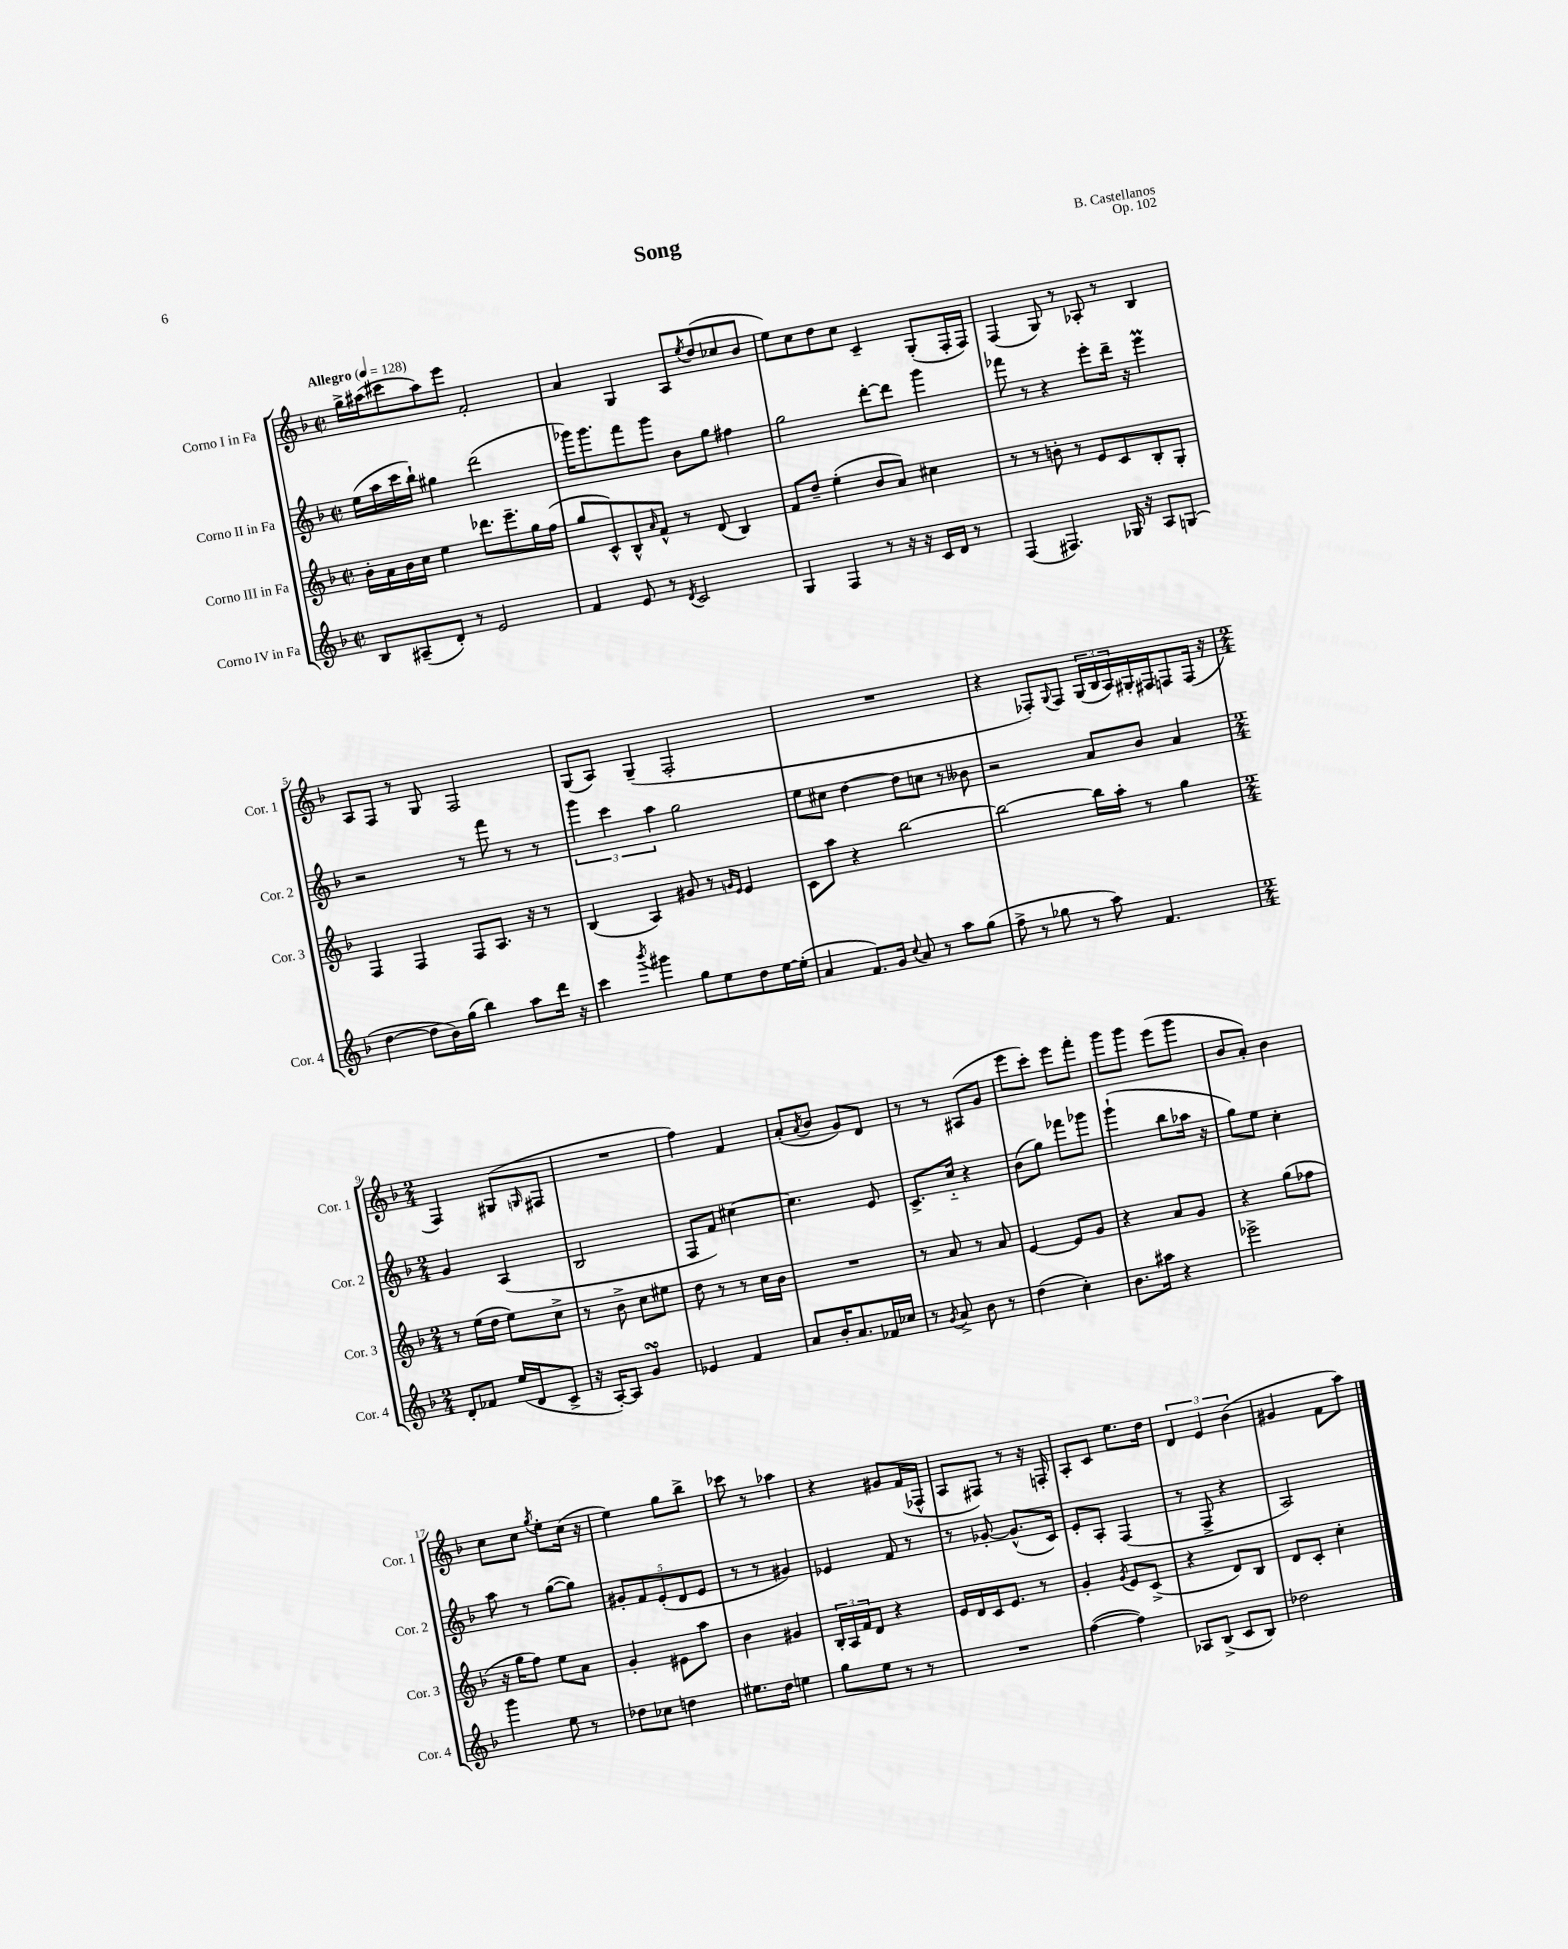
\header { title = "Song" composer = "B. Castellanos" opus = "Op. 102" }
<<
\new StaffGroup <<
\new Staff = "s0" \with { instrumentName = "Corno I in Fa" shortInstrumentName = "Cor. 1" } {
    \clef treble \key f \major \defaultTimeSignature \time 2/2 \tempo "Allegro" 4 = 128
    g''16-> ais''16( cis'''8 ais''8) e'''8 f'2-. |
    a'4 g4 a8 \acciaccatura { e''8 } d''8( ces''8 bes'8 |
    e''8) c''8 d''8 c''8 c'4-- g8-.( f16-. f16) |
    f4( g8) r8 aes8-. r8 bes4 |
    a8 f8 r8 g8 f2 |
    g8( a8) g4--( f2-. |
    R1 |
    r4 fes8-.) \appoggiatura { g8 } fes8 \tuplet 3/2 { g16( bes16 a16) } gis16-. fis16 f8 f16( r16 |
    \numericTimeSignature \time 2/4 f4) gis8( \grace { g16 } fis8 |
    R2 |
    f''4) f'4 |
    a'8-.( \acciaccatura { a'8 } bes'8 g'8) d'8 |
    r8 r8 ais8( g'8 |
    e'''8 c'''8-.) e'''8 f'''8-. |
    g'''8 g'''8 e'''8( g'''8 |
    bes'8 a'8-.) bes'4 |
    c''8 c''8 \acciaccatura { g''8 } e''8-. c''16( r16 |
    e''4) g''8 bes''8-> |
    ces'''8 r8 aes''4 |
    r4 gis'8 f'16( fes16-^ |
    a8 fis8) r8 r16 f16-. |
    a8-. c'8 e''8. d''16 |
    \tuplet 3/2 { d'4 e'4 bes'4( } |
    gis'4 f'8 a''8) \bar "|." |
}
\new Staff = "s1" \with { instrumentName = "Corno II in Fa" shortInstrumentName = "Cor. 2" } {
    \clef treble \key f \major \defaultTimeSignature \time 2/2
    e''16( a''16 c'''16 bes''16-!) gis''4 d'''2( |
    ges'''16) ges'''8. f'''8 ges'''8 bes'8 g''8 fis''4 |
    g''2 d'''8~-. d'''8 g'''4 |
    fes'''8 r8 r4 e'''8-. d'''16-- r16 e'''4\prall |
    r2 r8 f'''8 r8 r8 |
    \tuplet 3/2 { g'''4 c'''4 a''4 } g''2 |
    e''8 cis''8 d''4~ d''8 c''8 r8 beses'8 |
    r2 a'8 bes'8 a'4 |
    \numericTimeSignature \time 2/4 g'4 a4( |
    bes2 |
    f8 f'8) cis''4~ |
    cis''4. e'8 |
    c'8.-> c''16-_ r4 |
    bes'8( g''8) fes'''8 ges'''8 |
    g'''4-!( bes''8 aes''16 r16 |
    g''8) e''8 c''4-. |
    a''8 r8 g''8~( g''8) |
    \tuplet 5/4 { gis'8-. f'8 e'8-.( d'8 e'8 } |
    r8 r8 gis'4) |
    ees'4 f'8 r8 |
    r8 ges'8~-. ges'8.-^( c'16) |
    e'8-. a8-. f4( |
    r8 f8-> r4 |
    a2) \bar "|." |
}
\new Staff = "s2" \with { instrumentName = "Corno III in Fa" shortInstrumentName = "Cor. 3" } {
    \clef treble \key f \major \defaultTimeSignature \time 2/2
    bes'16-. a'16 bes'16 c''16 e''4 des'''8. e'''8.-- g''16 f''16( |
    g''8 c'8-^) bes8-^ \grace { a'16 } f'8-^ r8 d'8( bes4) |
    f'8 d''8-- e''4-.( bes'8 a'8) cis''4 |
    r8 r8 b'8-. r8 e'8 c'8 bes8-. g8-. |
    f4 f4 f8 a8. r16 r8 |
    bes4( a4) gis'8 r8 \grace { g'16 e'16 } e'4 |
    c'8 a''8 r4 bes''2~ |
    bes''2~ bes''16 a''16-. r8 g''4 |
    \numericTimeSignature \time 2/4 r8 e''16( d''16 e''8) c''8-> |
    r8 bes'8-> c''8 eis''8 |
    d''8 r8 r8 c''16 bes'16 |
    R2 |
    r8 a'8 r8 a'8 |
    e'4~ e'8 g'8 |
    r4 a'8 g'8 |
    r4 g''8( fes''8 |
    r16 g''16 f''8) e''8 a'8 |
    g'4-. eis'8 a''8 |
    bes'4 gis'4 |
    \tuplet 3/2 { bes16-. a16 f'16 } d'8 r4 |
    e'16 d'16 c'16 e'8. r8 |
    g'4-. \acciaccatura { g'8 } e'8 c'8->( |
    r4 d'8) bes8 |
    d'8 c'8-. c''4-. \bar "|." |
}
\new Staff = "s3" \with { instrumentName = "Corno IV in Fa" shortInstrumentName = "Cor. 4" } {
    \clef treble \key f \major \defaultTimeSignature \time 2/2
    bes8 ais8--( d'8-.) r8 e'2 |
    f'4 e'8 r8 \acciaccatura { d'8 } c'2 |
    g4 f4 r8 r16 r16 c'16 d'16 r8 |
    f4( fis4.) ges16 r16 a8 g8( |
    d''4~ d''8 bes'16) g''16( bes''4) a''8 d'''16 r16 |
    c'''4 \acciaccatura { bes'''8 } gis'''4 g''8 e''8 d''8 e''16~ e''16-.( |
    a'4 f'8.) g'16 \appoggiatura { c''8 } a'8 r8 a''8 g''8( |
    f''8-> r8 ges''8 r8 a''8) f'4. |
    \numericTimeSignature \time 2/4 d'8-. fes'8 e''16( d'16 c'8-> |
    r16 a16~-.) a8 g'4\turn |
    ees'4 f'4 |
    a'8 bes'16-. a'8. fes'16 ces''16 |
    r8 \acciaccatura { g'8 } a'8-> bes'8 r8 |
    d''4( c''4-.) |
    bes'8. ais''16 r4 |
    ees'''2-> |
    g'''4 e''8 r8 |
    des''8 ces''8 d''4 |
    eis''8. d''16 e''4 |
    g''8 e''8 r8 r8 |
    R2 |
    f''4~( f''4) |
    aes8 bes8->( c'8 bes8) |
    des''2 \bar "|." |
}
>>
>>
